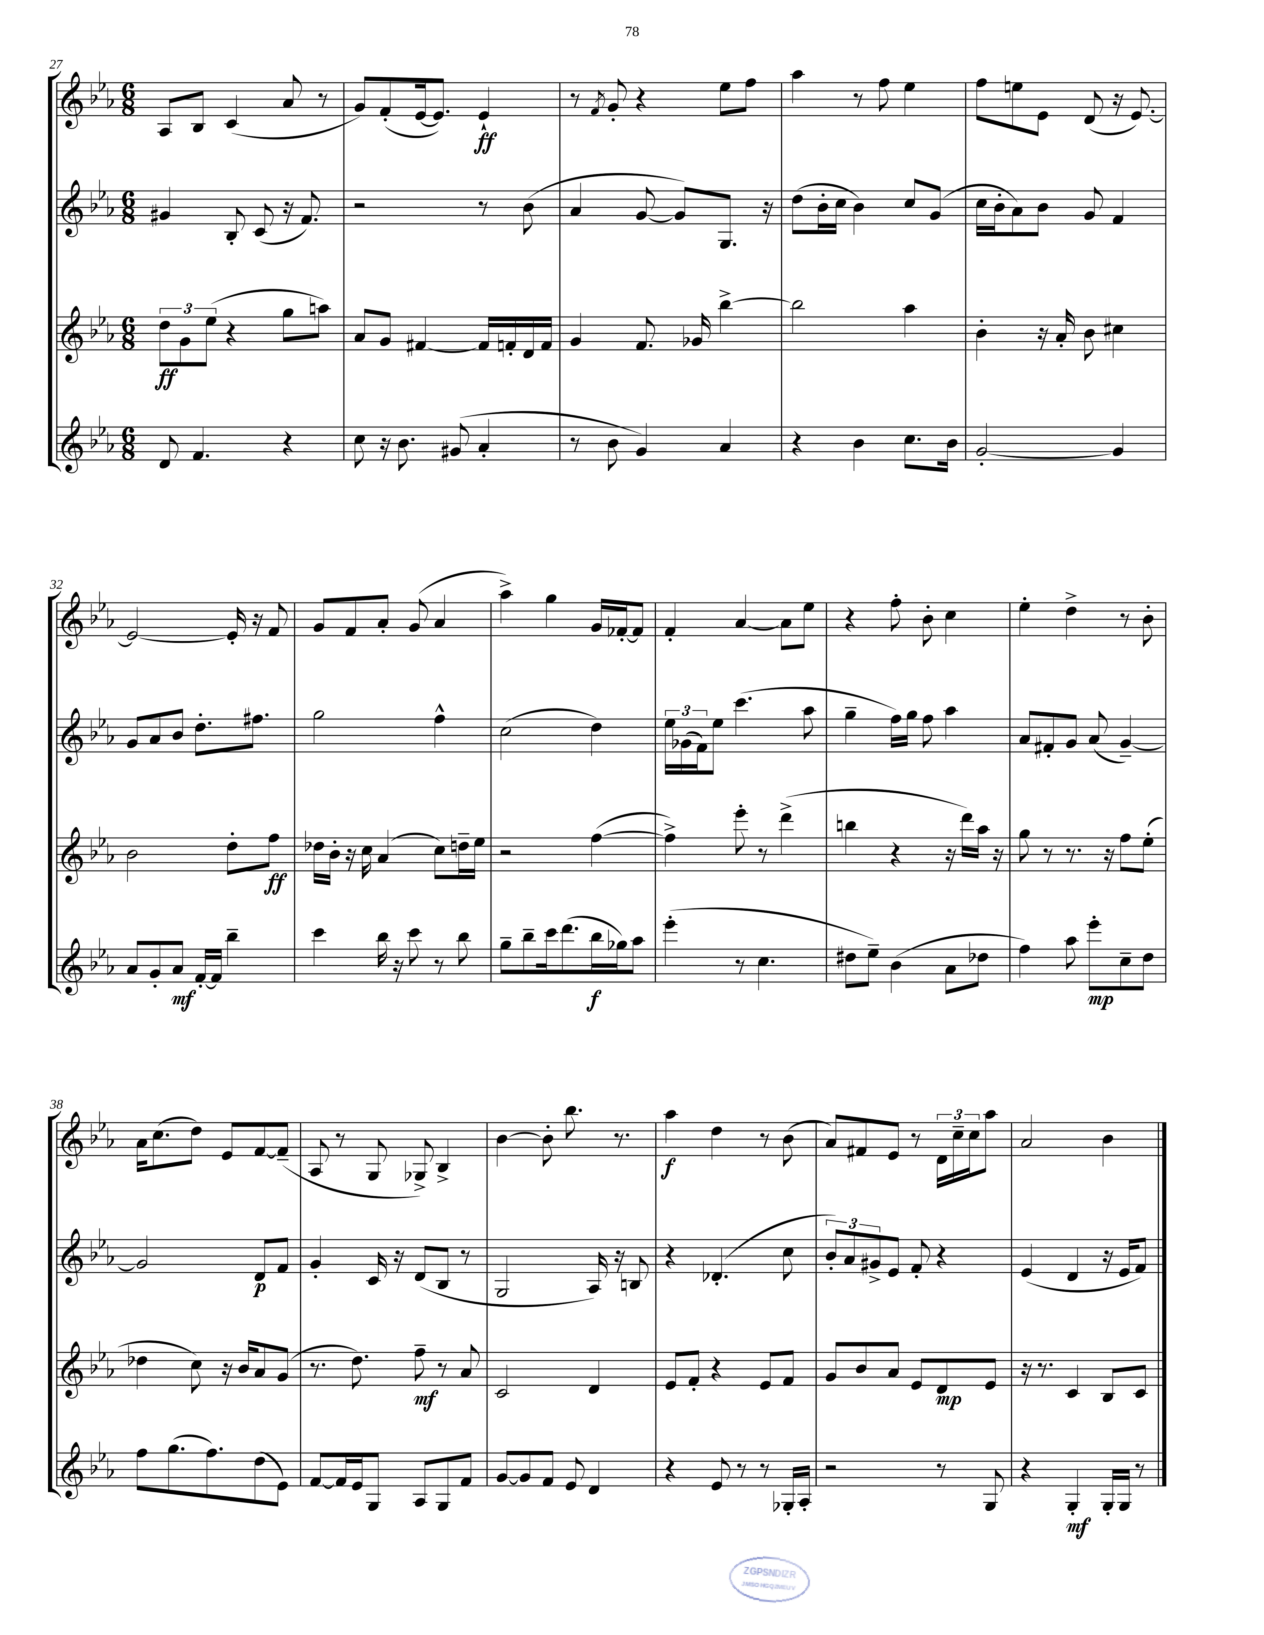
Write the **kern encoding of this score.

**kern	**dynam	**kern	**dynam	**kern	**dynam	**kern	**dynam
*part4	*part4	*part3	*part3	*part2	*part2	*part1	*part1
*staff4	*staff4	*staff3	*staff3	*staff2	*staff2	*staff1	*staff1
*clefG2	*	*clefG2	*	*clefG2	*	*clefG2	*
*k[b-e-a-]	*	*k[b-e-a-]	*	*k[b-e-a-]	*	*k[b-e-a-]	*
*M6/8	*	*M6/8	*	*M6/8	*	*M6/8	*
=27	=27	=27	=27	=27	=27	=27	=27
8d/	.	12dd\L	ff	4g#X/	.	8A-/L	.
.	.	12g\	.	.	.	.	.
4.f/	.	.	.	.	.	8B-/J	.
.	.	(12ee-\J	.	.	.	.	.
.	.	4r	.	8B-'/	.	(4c/	.
.	.	.	.	(8c/	.	.	.
4r	.	8gg\L	.	16r	.	8a-/	.
.	.	.	.	8.f/)	.	.	.
.	.	8aan\J)	.	.	.	8r	.
=28	=28	=28	=28	=28	=28	=28	=28
8cc\	.	8a-/L	.	2r	.	8g/L)	.
16r	.	8g/J	.	.	.	(8f'/	.
8.b-\	.	.	.	.	.	.	.
.	.	[4f#X/	.	.	.	[16e-/k	.
.	.	.	.	.	.	8.e-/J])	.
(8g#X/	.	.	.	.	.	.	.
4a-'/	.	16f#/LL]	.	8r	.	4e-`/	ff
.	.	16fn'/	.	.	.	.	.
.	.	16d/	.	(8b-\	.	.	.
.	.	16f/JJ	.	.	.	.	.
=29	=29	=29	=29	=29	=29	=29	=29
8r	.	4g/	.	4a-/	.	8r	.
.	.	.	.	.	.	8qf/	.
8b-\	.	.	.	.	.	8g'/	.
4g/)	.	8.f/	.	[8g/	.	4r	.
.	.	.	.	8g/L])	.	.	.
.	.	16g-X/	.	.	.	.	.
4a-/	.	[4bb-^\	.	8.G/J	.	8ee-\L	.
.	.	.	.	.	.	8ff\J	.
.	.	.	.	16r	.	.	.
=30	=30	=30	=30	=30	=30	=30	=30
4r	.	2bb-\]	.	(8dd\L	.	4aa-\	.
.	.	.	.	16b-'\L	.	.	.
.	.	.	.	16cc\JJ	.	.	.
4b-\	.	.	.	4b-\)	.	8r	.
.	.	.	.	.	.	8ff\	.
8.cc\L	.	4aa-\	.	8cc/L	.	4ee-\	.
.	.	.	.	(8g/J	.	.	.
16b-\Jk	.	.	.	.	.	.	.
=31	=31	=31	=31	=31	=31	=31	=31
[2g'/	.	4b-'\	.	16cc\LL	.	8ff\L	.
.	.	.	.	16b-'\J	.	.	.
.	.	.	.	8a-\)	.	8een\	.
.	.	16r	.	8b-\J	.	8e-\J	.
.	.	16a-'/	.	.	.	.	.
.	.	8b-\	.	8g/	.	(8d/	.
4g/]	.	4cc#X\	.	4f/	.	16r	.
.	.	.	.	.	.	[8.e-/)	.
!!LO:LB:g=z
=32	=32	=32	=32	=32	=32	=32	=32
8a-/L	.	2b-\	.	8g/L	.	2e-/_	.
8g'/	.	.	.	8a-/	.	.	.
8a-/J	mf	.	.	8b-/J	.	.	.
[16f'/LL	.	.	.	8.dd'\L	.	.	.
16f/JJ]	.	.	.	.	.	.	.
4bb-~\	.	8dd'\L	.	.	.	16e-'/]	.
.	.	.	.	8.ff#X\J	.	16r	.
.	.	8ff\J	ff	.	.	8f/	.
=33	=33	=33	=33	=33	=33	=33	=33
4ccc\	.	16dd-X\LL	.	2gg\	.	8g/L	.
.	.	16b-'\JJ	.	.	.	.	.
.	.	16r	.	.	.	8f/	.
.	.	16cc\	.	.	.	.	.
16bb-\	.	(4a-/	.	.	.	8a-'/J	.
16r	.	.	.	.	.	.	.
8ccc\	.	.	.	.	.	(8g/	.
8r	.	8cc\L)	.	4ff^^\	.	4a-/	.
8bb-\	.	16ddn~\L	.	.	.	.	.
.	.	16ee-\JJ	.	.	.	.	.
=34	=34	=34	=34	=34	=34	=34	=34
8gg~\L	.	2r	.	(2cc\	.	4aa-^\)	.
8bb-~\	.	.	.	.	.	.	.
16ccc\k	.	.	.	.	.	4gg\	.
(8.ddd\	.	.	.	.	.	.	.
16bb-\L	f	([4ff\	.	4dd\)	.	16g/LL	.
16gg-X\J)	.	.	.	.	.	[16f-X'/J	.
8aa-\J	.	.	.	.	.	8f-/J]	.
=35	=35	=35	=35	=35	=35	=35	=35
(4eee-'\	.	4ff^\])	.	24ee-\LL	.	4f'/	.
.	.	.	.	(24g-X\	.	.	.
.	.	.	.	24f\J)	.	.	.
.	.	.	.	8ee-\J	.	.	.
8r	.	8eee-'\	.	(4.ccc\	.	[4a-/	.
4.cc\	.	8r	.	.	.	.	.
.	.	(4ddd^\	.	.	.	8a-\L]	.
.	.	.	.	8aa-\	.	8ee-\J	.
=36	=36	=36	=36	=36	=36	=36	=36
8dd#X\L	.	4bbn\	.	4gg~\	.	4r	.
8ee-~\J)	.	.	.	.	.	.	.
(4b-\	.	4r	.	16ff\LL)	.	8ff'\	.
.	.	.	.	16gg\JJ	.	.	.
.	.	.	.	8ff\	.	8b-'\	.
8a-\L	.	16r	.	4aa-\	.	4cc\	.
.	.	16ddd\LL)	.	.	.	.	.
8dd-X\J	.	16aa-\JJ	.	.	.	.	.
.	.	16r	.	.	.	.	.
=37	=37	=37	=37	=37	=37	=37	=37
4ff\)	.	8gg\	.	8a-/L	.	4ee-'\	.
.	.	8r	.	8f#X'/	.	.	.
8aa-\	.	8.r	.	8g/J	.	4dd^\	.
8eee-'\L	mp	.	.	(8a-/	.	.	.
.	.	16r	.	.	.	.	.
8cc~\	.	8ff\L	.	[4g~/)	.	8r	.
8dd\J	.	(8ee-'\J	.	.	.	8b-'\	.
!!LO:LB:g=z
=38	=38	=38	=38	=38	=38	=38	=38
8ff\L	.	4dd-X\	.	2g/]	.	16a-\KL	.
.	.	.	.	.	.	(8.cc\	.
(8.gg\	.	.	.	.	.	.	.
.	.	8cc\)	.	.	.	8dd\J)	.
8.ff\)	.	.	.	.	.	.	.
.	.	16r	.	.	.	8e-/L	.
.	.	16b-/KL	.	.	.	.	.
(8dd\	.	8a-/	.	8d/L	p	[8f/	.
8e-\J)	.	(8g/J	.	8f/J	.	(8f~/J]	.
=39	=39	=39	=39	=39	=39	=39	=39
[8f/L	.	8.r	.	4g'/	.	8A-/	.
16f/L]	.	.	.	.	.	8r	.
16e-/J	.	8.dd\)	.	.	.	.	.
8G/J	.	.	.	16c/	.	8G/	.
.	.	.	.	16r	.	.	.
8A-/L	.	8ff~\	mf	(8d/L	.	8G-X^/)	.
8G/	.	8r	.	8B-/J	.	4B-^/	.
8f/J	.	8a-/	.	8r	.	.	.
=40	=40	=40	=40	=40	=40	=40	=40
[8g/L	.	2c/	.	2G/	.	[4b-\	.
8g/]	.	.	.	.	.	.	.
8f/J	.	.	.	.	.	8b-'\]	.
8e-/	.	.	.	.	.	8.bb-\	.
4d/	.	4d/	.	16A-/)	.	.	.
.	.	.	.	16r	.	8.r	.
.	.	.	.	8Bn/	.	.	.
=41	=41	=41	=41	=41	=41	=41	=41
4r	.	8e-/L	.	4r	.	4aa-\	f
.	.	8f'/J	.	.	.	.	.
8e-/	.	4r	.	(4.d-X'/	.	4dd\	.
8r	.	.	.	.	.	.	.
8r	.	8e-/L	.	.	.	8r	.
16G-X'/LL	.	8f/J	.	8cc\	.	(8b-\	.
16A-'/JJ	.	.	.	.	.	.	.
=42	=42	=42	=42	=42	=42	=42	=42
2r	.	8g/L	.	12b-'/L)	.	8a-/L)	.
.	.	.	.	12a-/	.	.	.
.	.	8b-/	.	.	.	8f#X/	.
.	.	.	.	12g#X^/	.	.	.
.	.	8a-/J	.	8e-/J	.	8e-/J	.
.	.	8e-/L	.	8f'/	.	8r	.
8r	.	8d/	mp	4r	.	24d\LL	.
.	.	.	.	.	.	24cc~\	.
.	.	.	.	.	.	24cc\J	.
8G/	.	8e-/J	.	.	.	8aa-\J	.
=43	=43	=43	=43	=43	=43	=43	=43
4r	.	16r	.	(4e-/	.	2a-/	.
.	.	8.r	.	.	.	.	.
4G'/	mf	4c/	.	4d/	.	.	.
16G'/LL	.	8B-/L	.	16r	.	4b-\	.
16G/JJ	.	.	.	16e-/KL	.	.	.
8r	.	8c/J	.	8f/J)	.	.	.
==	==	==	==	==	==	==	==
*-	*-	*-	*-	*-	*-	*-	*-
